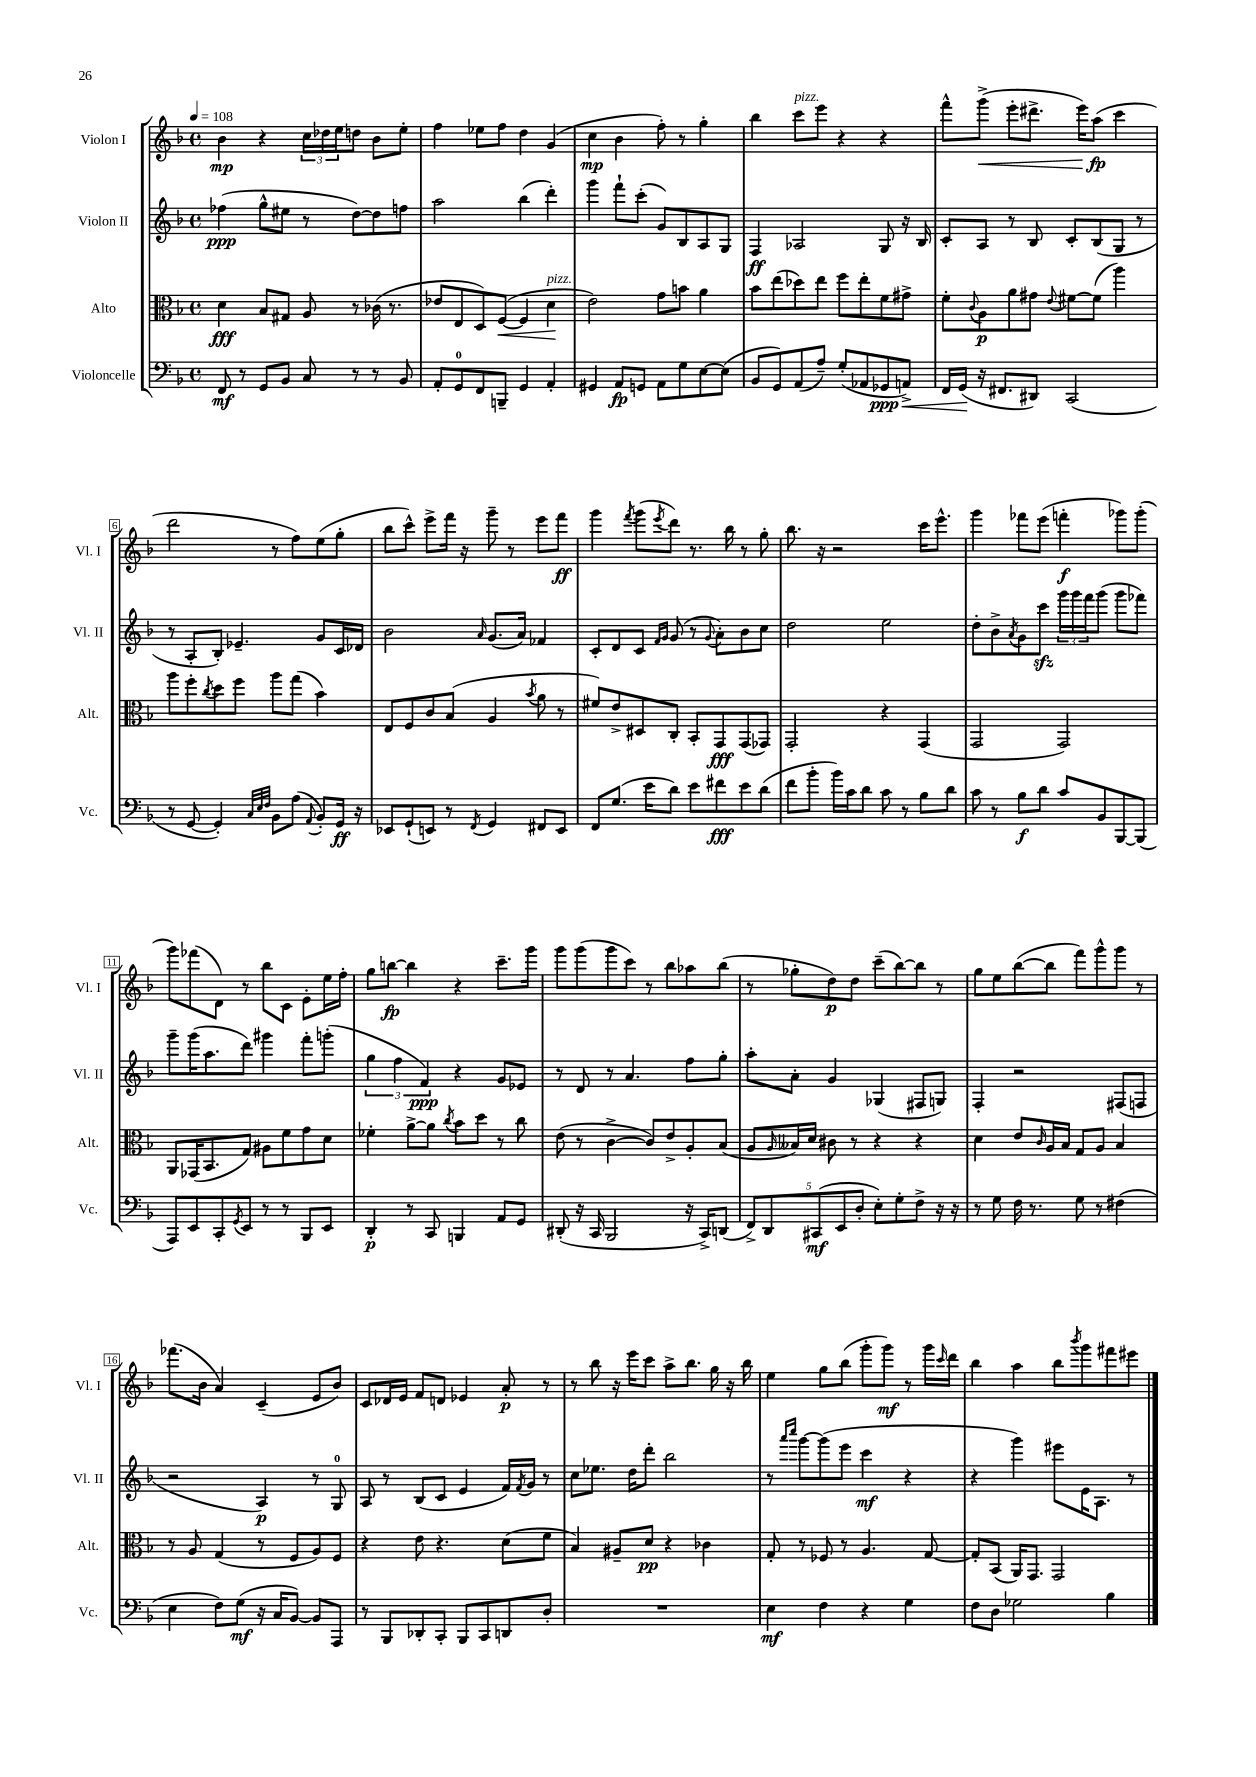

**kern	**kern	**kern	**kern
*staff4	*staff3	*staff2	*staff1
*clefF4	*clefC3	*clefG2	*clefG2
*k[b-]	*k[b-]	*k[b-]	*k[b-]
*M4/4	*M4/4	*M4/4	*M4/4
*met(c)	*met(c)	*met(c)	*met(c)
*MM108	*MM108	*MM108	*MM108
8FF	4d	(4ff-	4b-
8r	.	.	.
8GG	8B-	8gg^^	4r
8BB-	8G#	8ee#	.
8C	8A	8r	24cc
.	.	.	24dd-
.	.	.	24ee
8r	8r	[8dd)	8dd
8r	(16c-	8dd]	8b-
.	8.r	.	.
8BB-	.	8ff	8ee'
=	=	=	=
8AA'	8e-	2aa	4ff
8GG	8E	.	.
8FF	8D)	.	8ee-
8BBB~	([8F	.	8ff
4GG	4F]	(4bb-	4dd
4AA'	4d	4ddd')	(4g
=	=	=	=
4GG#	2e)	4ggg	4cc
8AA	.	8fff`	4b-
8GG	.	(8ccc'	.
8AA	8g	8g)	8ff')
8G	8b	8B-	8r
[8E	4a	8A	4gg'
(8E]	.	8G	.
=	=	=	=
8BB-	8b-	4F	4bb-
8GG)	(8ee	.	.
(8AA	8dd-)	2A-	8ccc
8A~)	8ee	.	8eee
(8G'	8ff	.	4r
8AA-	8ee'	.	.
8GG-	8f	8G	4r
8AA^)	8g#^	16r	.
.	.	16B-	.
=	=	=	=
16FF	8f'	8c'	8fff^^
(16GG	.	.	.
.	8qqc	.	.
16r	8A	8A	(8ggg^
8.FF#	.	.	.
.	8a	8r	8eee'
8DD#)	8g#	8B-	8.ddd#^
.	8qqe	.	.
(2CC	[8f#	8c'	.
.	.	.	16eee)
.	(8f#]	(8B-	(8aa
.	4aa)	8G	4ccc
.	.	8r	.
=	=	=	=
8r	8aa	8r	2ddd
[8GG	8ff'	8A'	.
.	8qcc	.	.
4GG'])	8dd	8B-')	.
.	8ff	4.e-~	.
32qqC	.	.	.
32qqE	.	.	.
32qqF	.	.	.
8BB-	8aa	.	8r
(8A	(8gg	.	8ff)
8qqAA	.	.	.
8BB-')	4b-)	8g	(8ee
16GG	.	16c	8gg'
16r	.	16d-	.
=	=	=	=
8EE-	8E	2b-	8bb-
(8GG`	8F	.	8ccc^^)
8EE)	8c	.	8eee^
8r	(8B-	.	16fff
.	.	.	16r
8qFF	.	16qqa	.
4GG	4A	(8.g	8ggg~
.	.	.	8r
.	.	16a)	.
.	8qb-	.	.
8FF#	8a	4f-	8eee
8EE	8r	.	8fff
=	=	=	=
8FF	8f#)	8c'	4ggg
(8.G	8e^	8d	.
.	.	.	8qfff
.	8D#	8c	(8ggg
16e	.	.	.
.	.	16qqf	.
.	.	16qqg	8qeee
8d)	8C'	(8g	8ddd)
8e	8BB-'	8r	8.r
.	.	8qqg	.
8f#	8GG	8a')	.
.	.	.	16bb-
8e	(8GG	8b-	8r
(8d	8GG-)	8cc	8gg'
=	=	=	=
8f	2GG'	2dd	8.bb-
8b-'	.	.	.
.	.	.	16r
16b-)	.	.	2r
16c	.	.	.
8d	.	.	.
8c	4r	2ee	.
8r	.	.	.
8B-	(4GG	.	16ccc
.	.	.	8.eee^^
8d	.	.	.
=	=	=	=
8c	2GG	8dd'	4ggg
8r	.	8b-^	.
.	.	8qa	.
8B-	.	8g	8fff-
8d	.	8ccc	(8eee
8c	2GG)	24ggg	4fff'
.	.	24ggg	.
.	.	24fff	.
8BB-	.	(8ggg	.
[8BBB-	.	8ggg	8ggg-)
(8BBB-]	.	8fff-)	(8ggg-'
=	=	=	=
8AAA)	8AA	8ggg~	8ggg)
8EE	(16GG-	(16ggg	(8fff-
.	8.BB-	8.aa	.
8CC'	.	.	8d)
8qGG	.	.	.
8EE	8G)	8ddd)	8r
8r	8A#	4ggg#	8bb-
8r	8f	.	8c
8BBB-	8g	8fff'	8e'
8EE	8d	(8ggg'	16ee
.	.	.	16ff'
=	=	=	=
4DD'	4f-'	6gg	8gg
.	.	.	[8bb
.	.	6ff	.
8r	[8a^	.	4bb]
.	.	6f)	.
8CC	8a]	.	.
.	8qcc	.	.
4BBB	8b-	4r	4r
.	8dd	.	.
8AA	8r	8g	8.ccc~
8GG	8cc	8e-	.
.	.	.	16ggg
=	=	=	=
(8DD#'	(8e	8r	8ggg
16r	8r	8d	(8ggg
16CC	.	.	.
2BBB-	[4c^	8r	8ggg
.	.	4.a	8ccc)
.	8c])	.	8r
.	8e^	.	8bb-
16r	8A'	8ff	8aa-
16CC^)	.	.	.
(8DD	(8B-	8gg'	(8bb-
=	=	=	=
10FF^)	8A	8aa'	8r
10DD	.	.	.
.	16qqA	.	.
.	16B--)	8a'	8gg-'
.	16d	.	.
(10CC#	.	.	.
.	8c#	4g	8dd)
10EE	.	.	.
.	8r	.	8dd
10D'	.	.	.
8E')	4r	(4G-	(8ccc~
8G'	.	.	[8bb-)
8F^	4r	8F#	8bb-]
16r	.	8G)	8r
16r	.	.	.
=	=	=	=
8r	4d	4F'	8gg
8G	.	.	8ee
16F	8e	2r	([8bb-
8.r	.	.	.
.	16qqc	.	.
.	16A	.	8bb-]
.	16B-	.	.
8G	8G	.	8fff)
8r	8A	.	8ggg^^
(4F#	4B-	(8F#	8ggg
.	.	8F	8r
=	=	=	=
4E	8r	2r	(8.fff-
.	8A	.	.
.	.	.	16b-
8F)	(4G	.	4a)
(8G	.	.	.
16r	8r	4A)	(4c~
16C	.	.	.
[8BB-)	8F	.	.
8BB-]	8A)	8r	8e
8AAA	8F	8G	8b-)
=	=	=	=
8r	4r	8A	8c
8BBB-	.	8r	16d-
.	.	.	16e
8DD-'	8e	(8B-	8f
8CC'	4.r	8c	8d
8BBB-	.	4e	4e-
8CC	.	.	.
8DD	(8d	16f)	8a'
.	.	8qf	.
.	.	16g	.
8D'	8f	8r	8r
=	=	=	=
1r	4B-)	8cc	8r
.	.	8.ee-	8bb-
.	8A#~	.	16r
.	.	16dd	16eee
.	8d	8ddd'	8ccc
.	4r	2bb-	8aa^
.	.	.	8.bb-
.	4c-	.	.
.	.	.	16gg
.	.	.	16r
.	.	.	16bb-
=	=	=	=
4E	8G'	8r	4ee
.	.	16qqaaa	.
.	.	16qqcccc	.
.	8r	[8ggg	.
4F	8F-	(8ggg]	8gg
.	8r	8eee	(8bb-
4r	4.A	4ccc	8ggg'
.	.	.	8ggg)
4G	.	4r	8r
.	[8G	.	16ggg
.	.	.	16qqccc
.	.	.	16ddd
=	=	=	=
8F	8G']	4r	4bb-
8D	(8BB-	.	.
2G-	16AA)	4ggg)	4aa
.	8.GG	.	.
.	2GG	8eee#	8bb-
.	.	.	8qbbb-
.	.	16e	8ggg
.	.	8.A	.
4B-	.	.	8fff#
.	.	8r	8eee#
==	==	==	==
*-	*-	*-	*-
